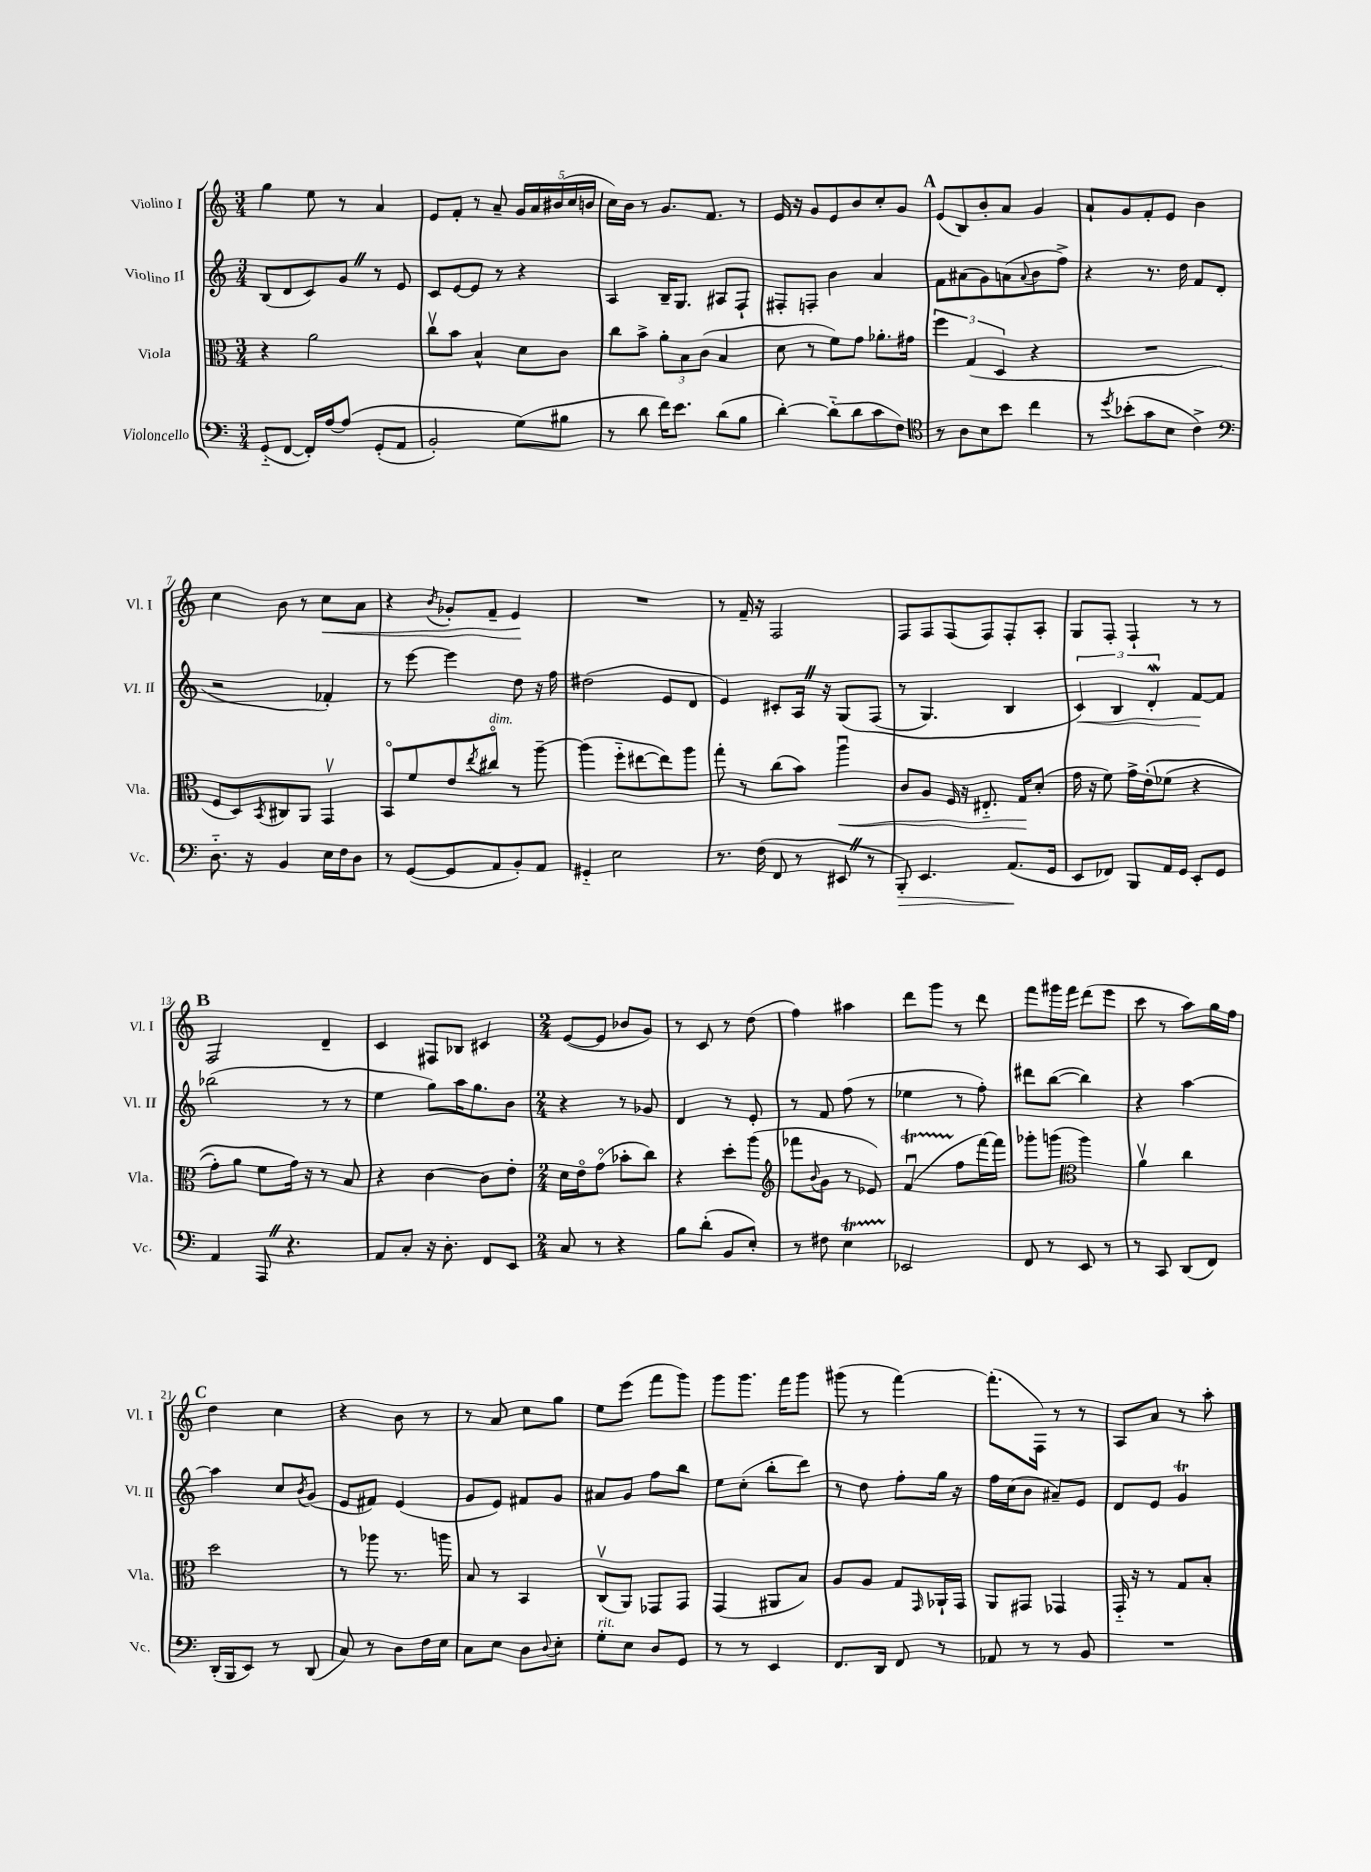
<<
\new StaffGroup <<
\new Staff = "s0" \with { instrumentName = "Violino I" shortInstrumentName = "Vl. I" } {
    \clef treble \key c \major \numericTimeSignature \time 3/4
    g''4 e''8 r8 a'4 |
    e'8 f'8-. r8 a'8-- \tuplet 5/4 { g'16 a'16 bis'16( c''16 b'16 } |
    c''16) b'16 r8 g'8. f'8. r8 |
    e'16 r16 g'8 e'8 b'8 c''8-. g'8 |
    \mark \markup { \bold "A" } e'8( b8) b'8-. a'8 g'4 |
    a'8-! g'8 f'8-. e'8 b'4 |
    c''4 b'8 r8 c''8\< a'8 |
    r4 \acciaccatura { b'8 } ges'8-. f'8-- e'4\! |
    R2. |
    r8 f'16-- r16 f2 |
    f8 f8 f8( f8) f8-. a8-. |
    g8 f8-. f4-! r8 r8 |
    \mark \markup { \bold "B" } f2 d'4-- |
    c'4 fis8 bes8 cis'4 |
    \numericTimeSignature \time 2/4 e'8~( e'8 bes'8 g'8) |
    r8 c'8 r8 d''8( |
    f''4) ais''4 |
    d'''8 g'''8 r8 d'''8 |
    f'''8 gis'''16 f'''16 d'''8( e'''8 |
    c'''8 r8 a''8) g''16 f''16 |
    \mark \markup { \bold "C" } d''4 c''4 |
    r4 b'8 r8 |
    r8 a'8 c''8 g''8 |
    e''8 e'''8( f'''8 g'''8) |
    g'''8 g'''8. f'''16 g'''8 |
    gis'''8( r8 f'''4~) |
    f'''8.-.( f16) r8 r8 |
    a8 a'8 r8 a''8-. \bar "|." |
}
\new Staff = "s1" \with { instrumentName = "Violino II" shortInstrumentName = "Vl. II" } {
    \clef treble \key c \major \numericTimeSignature \time 3/4
    b8( d'8 c'8) g'8 \once \override BreathingSign.text = \markup { \musicglyph "scripts.caesura.straight" } \breathe r8 e'8 |
    c'8 e'8~ e'8 r8 r4 |
    a4 b16-- g8. ais8 f8-! |
    fis8-. f8-. b'4 a'4 |
    \mark \markup { \bold "A" } f'8 ais'8( g'8) a'8( \appoggiatura { a'8 } b'8 f''8->) |
    r4 r8. d''16 f'8 d'8( |
    r2 fes'4-.) |
    r8 e'''8~ e'''4 d''8 r16 f''16 |
    dis''2( e'8 d'8 |
    e'4) cis'8-. a16 \once \override BreathingSign.text = \markup { \musicglyph "scripts.caesura.straight" } \breathe r16 g8\( f8( |
    r8 g4.) b4 |
    \tuplet 3/2 { c'4\<\) b4 d'4-.\mordent } f'8~\! f'8 |
    \mark \markup { \bold "B" } bes''2( r8 r8 |
    e''4 g''8) a''16 g''8. b'8 |
    \numericTimeSignature \time 2/4 r4 r8 ges'8 |
    d'4 r8 e'8-. |
    r8 f'8 f''8( r8 |
    ees''4 r8 f''8-.) |
    dis'''8 b''8~( b''4) |
    r4 a''4~ |
    \mark \markup { \bold "C" } a''4 c''8 \acciaccatura { b'8 } g'8( |
    e'8 fis'8) e'4( |
    g'8 e'8) fis'8 g'8 |
    ais'8 g'8 f''8 b''8 |
    e''8 c''8-.( b''8-. d'''8) |
    r8 d''8 f''8-. g''16 r16 |
    f''16 c''16( b'8 ais'8--) e'8 |
    d'8 e'8 g'4\trill \bar "|." |
}
\new Staff = "s2" \with { instrumentName = "Viola" shortInstrumentName = "Vla." } {
    \clef alto \key c \major \numericTimeSignature \time 3/4
    r4 a'2 |
    c''8\upbow b'8 b4-^ d'8 c'8 |
    c''8 b'8-> \tuplet 3/2 { a'8-. b8 c'8( } b4 |
    d'8 r8 f'8) g'8 aes'8.-. gis'16 |
    \mark \markup { \bold "A" } \tuplet 3/2 { f''4 g4( d4 } r4 |
    R2. |
    f8 d8) \acciaccatura { b,8 } cis8 a,8 g,4\upbow |
    b,8\flageolet f'8 e'8 \acciaccatura { e''8 } cis''8\flageolet^\markup { \italic "dim." } r8 a''8~-- |
    a''4( f''8-_ eis''8~ eis''8) a''8 |
    g''8-. r8 c''8( b'8) a''4\downbow\< |
    c'8 a8 f16 r16 eis8.-_ g16\! d'8-.( |
    g'16 r16 f'8) g'16-> e'16-.\( fes'8( r4 |
    \mark \markup { \bold "B" } g'8-.) a'8 f'8 g'16\) r16 r8 b8 |
    r4 c'4~ c'8 e'8-. |
    \numericTimeSignature \time 2/4 d'16 e'16\flageolet g'8\flageolet( bes'8-. c''8) |
    r4 d''8-. a''8( |
    \clef treble fes'''8 \appoggiatura { b'8 } g'8 r8 ees'8) |
    f'4\downbow\startTrillSpan( f''8\stopTrillSpan f'''16~) f'''16 |
    ges'''8-. g'''8( \clef alto a''4) |
    a'4\upbow c''4 |
    \mark \markup { \bold "C" } d''2 |
    r8 aes''8 r8. a''16 |
    b8 r8 b,4 |
    c8\upbow( a,8) ges,8 ges,8 |
    g,4( ais,8 b8) |
    a8 a8 g8 \grace { g,16 } aes,16-! g,16 |
    a,8 gis,8 ges,4 |
    g,16-_ r16 r8 g8 b8-. \bar "|." |
}
\new Staff = "s3" \with { instrumentName = "Violoncello" shortInstrumentName = "Vc." } {
    \clef bass \key c \major \numericTimeSignature \time 3/4
    g,8-_( f,8~ f,16-.) a16~ a8\( g,8-.( a,8 |
    b,2-.) g8(\) bis8 |
    r8 d'8 f'16) e'8. d'8( b8 |
    d'4~-.) d'8-_( d'8 c'8 f8) |
    \mark \markup { \bold "A" } \clef tenor r8 a8 b8 b'8 c''4 |
    r8 \acciaccatura { d''8 } bes'8-.( g'8 b8 c'4->) |
    \clef bass d8.-_ r16 b,4 e16 f16 d8 |
    r8 g,8~( g,8 a,8 b,8-.) a,8 |
    gis,4-_ e2 |
    r8. f16( f,8 r8 eis,8 \once \override BreathingSign.text = \markup { \musicglyph "scripts.caesura.straight" } \breathe r8 |
    b,,8-.\>) e,4. a,8.\!( g,16 |
    e,8 fes,8) b,,8 a,16 g,16 e,8-. g,8 |
    \mark \markup { \bold "B" } a,4 a,,8 \once \override BreathingSign.text = \markup { \musicglyph "scripts.caesura.straight" } \breathe r4. |
    a,8 c8-. r16 d8.-. f,8 e,8 |
    \numericTimeSignature \time 2/4 c8 r8 r4 |
    b8 d'8-.( b,8 e8-.) |
    r8 fis8 e4\startTrillSpan |
    ees,2\stopTrillSpan |
    f,8 r8 e,8 r8 |
    r8 c,8 d,8( f,8) |
    \mark \markup { \bold "C" } d,16-.( b,,16 e,8) r8 d,8( |
    c8) r8 d8 f16 e16 |
    c8 e8 d8 \appoggiatura { d8 } e8-. |
    g8-.^\markup { \italic "rit." } e8 d8 g,8 |
    r8 r8 e,4 |
    f,8. d,16 f,8 r8 |
    aes,8 r8 r8 b,8 |
    R2 \bar "|." |
}
>>
>>
